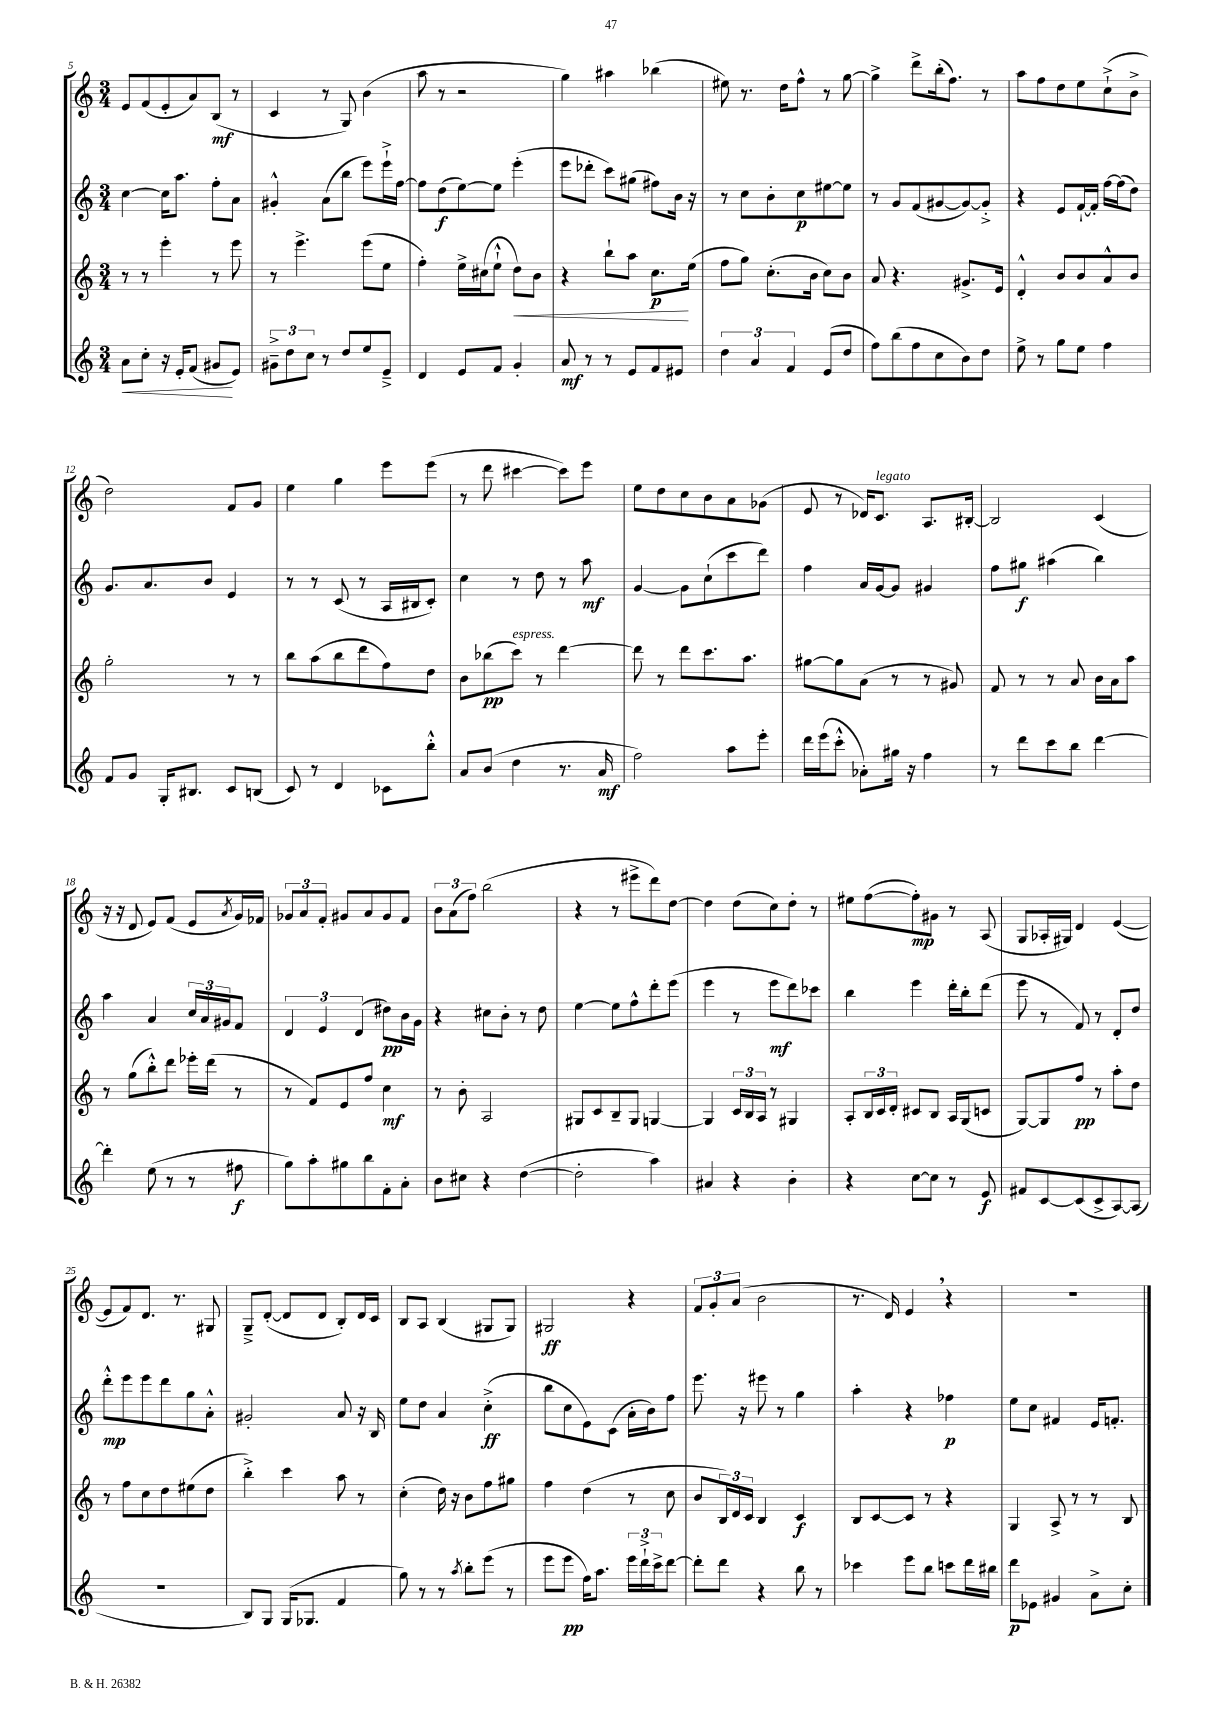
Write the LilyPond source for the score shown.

<<
\new StaffGroup <<
\new Staff = "s0" {
    \clef treble \key c \major \numericTimeSignature \time 3/4
    e'8 f'8( e'8-. a'8) b8\mf( r8 |
    c'4 r8 g8) b'4( |
    a''8 r8 r2 |
    g''4) ais''4 bes''4( |
    eis''8) r8. d''16 f''8-^ r8 g''8~ |
    g''4-> d'''8-> b''16-.( f''8.) r8 |
    a''8 f''8 d''8 e''8 c''8-!->( b'8-> |
    d''2) f'8 g'8 |
    e''4 g''4 e'''8 e'''8( |
    r8 d'''8 cis'''4~ cis'''8) e'''8 |
    e''8 d''8 c''8 b'8 a'8 ges'8( |
    e'8 r8 des'16) c'8.^\markup { \italic "legato" } a8. bis16~-. |
    bis2 c'4( |
    r16 r16 d'8 e'8) f'8( e'8 \acciaccatura { a'8 } g'16) fes'16 |
    \tuplet 3/2 { ges'8 a'8 f'8-. } gis'8 a'8 gis'8 f'8 |
    \tuplet 3/2 { b'8 a'8( f''8) } b''2( |
    r4 r8 eis'''8-> d'''8) d''8~ |
    d''4 d''8( c''8) d''8-. r8 |
    eis''8 f''8~( f''8-.\mp) gis'8 r8 a8( |
    g8 aes16-. gis16) d'4 e'4~( |
    e'8 f'8) d'8. r8. gis8 |
    g8---> d'8~-.( d'8 d'8 b8-.) d'16 c'16 |
    b8 a8 b4( gis8 gis8) |
    gis2\ff r4 |
    \tuplet 3/2 { f'8 g'8-. a'8( } b'2 |
    r8. d'16) e'4 \breathe r4 |
    R2. \bar "|." |
}
\new Staff = "s1" {
    \clef treble \key c \major \numericTimeSignature \time 3/4
    c''4~ c''16 a''8. f''8-. a'8 |
    gis'4-.-^ a'8( b''8 e'''8) e'''16-!-> f''16~ |
    f''8 d''8\f( e''8~) e''8 e'''4-.( |
    e'''8 des'''8-. c'''8) gis''8( fis''8) b'16 r16 |
    r8 c''8 b'8-. c''8\p eis''8~ eis''8 |
    r8 g'8 f'8( gis'8~ gis'8~) gis'8-.-> |
    r4 e'8 f'16~-! f'16-. f''16~ f''16( d''8) |
    g'8. a'8. b'8 e'4 |
    r8 r8 c'8( r8 a16 bis16 c'8-.) |
    c''4 r8 d''8 r8 a''8\mf |
    g'4~ g'8 c''8-!( c'''8 d'''8) |
    f''4 a'16 g'16~ g'8 gis'4 |
    f''8 gis''8\f ais''4( b''4) |
    a''4 a'4 \tuplet 3/2 { c''16 a'16 gis'16 } f'8 |
    \tuplet 3/2 { d'4 e'4 d'4( } dis''8\pp) b'16 g'16 |
    r4 cis''8 b'8-. r8 d''8 |
    e''4~ e''8 f''8-^ d'''8-. e'''8( |
    e'''4 r8 e'''8\mf d'''8) ces'''8 |
    b''4 e'''4 d'''16-. b''16-. d'''8( |
    e'''8 r8 f'8) r8 d'8-. d''8 |
    d'''8-.-^\mp e'''8 e'''8 d'''8 g''8 a'8-.-^ |
    gis'2-. a'8 r16 b16 |
    e''8 d''8 a'4 c''4-.->\ff( |
    b''8 c''8 e'8) c'8( a'16-. b'16) f''8 |
    e'''8. r16 eis'''8 r8 g''4 |
    a''4-. r4 fes''4\p |
    e''8 c''8 fis'4 e'16 f'8.-. \bar "|." |
}
\new Staff = "s2" {
    \clef treble \key c \major \numericTimeSignature \time 3/4
    r8 r8 e'''4-. r8 e'''8 |
    r8 e'''4.-> e'''8( e''8 |
    f''4-.) e''16-> cis''16( e''8-!-^ d''8\<) b'8 |
    r4 b''8-! a''8 c''8.\p\! e''16( |
    f''8 g''8) c''8.-.( b'16 c''8) b'8 |
    a'8 r4. gis'8.-> e'16 |
    d'4-.-^ b'8 b'8 a'8-^ b'8 |
    g''2-. r8 r8 |
    b''8 a''8( b''8 d'''8 f''8) d''8 |
    b'8 bes''8\pp( c'''8^\markup { \italic "espress." }) r8 d'''4~ |
    d'''8 r8 d'''8 c'''8. a''8. |
    gis''8~ gis''8 a'8( r8 r8 gis'8) |
    f'8 r8 r8 a'8 b'16 a'16 a''8 |
    r8 g''8( b''8-.-^) d'''8 ees'''16-. d'''16( r8 |
    r8 f'8) e'8 f''8 c''4\mf |
    r8 b'8-. a2 |
    gis8 c'8 b8-- gis8 g4~ |
    g4 \tuplet 3/2 { c'16 b16 a16 } r8 gis4 |
    a8-. \tuplet 3/2 { b16 c'16 d'16-. } cis'8 b8 a16 g16( c'8 |
    g8~) g8 f''8\pp r8 a''8-. d''8 |
    r8 f''8 c''8 d''8 eis''8( d''8 |
    b''4-.->) c'''4 a''8 r8 |
    c''4-.( d''16) r16 b'8 f''8 gis''8 |
    f''4 d''4( r8 c''8 |
    b'8 \tuplet 3/2 { b16) d'16 c'16 } b4 c'4\f |
    b8 c'8~ c'8 r8 r4 |
    g4 a8-> r8 r8 b8 \bar "|." |
}
\new Staff = "s3" {
    \clef treble \key c \major \numericTimeSignature \time 3/4
    a'8\< c''8-. r16 e'16-. f'8( gis'8\! e'8) |
    \tuplet 3/2 { gis'8---> d''8 c''8 } r8 d''8 e''8 e'8---> |
    d'4 e'8 f'8 g'4-. |
    a'8\mf r8 r8 e'8 f'8 eis'8 |
    \tuplet 3/2 { d''4 a'4 f'4 } e'8( d''8 |
    f''8) b''8( f''8 c''8 b'8) d''8 |
    e''8-> r8 g''8 e''8 f''4 |
    f'8 g'8 g16-. bis8. c'8 b8( |
    c'8) r8 d'4 ces'8 b''8-.-^ |
    a'8 b'8( d''4 r8. a'16\mf |
    f''2) a''8 e'''8-. |
    d'''16 e'''16( c'''8-.-^ aes'8-.) gis''16 r16 f''4 |
    r8 d'''8 c'''8 b''8 d'''4~ |
    d'''4-. e''8( r8 r8 fis''8\f |
    g''8) a''8-. gis''8 b''8 f'8-. a'8-. |
    b'8 cis''8 r4 d''4~( |
    d''2-. a''4) |
    ais'4 r4 b'4-. |
    r4 c''8~ c''8 r8 e'8\f |
    fis'8 c'8~ c'8( c'8-> a8~) a8( |
    r2. |
    b8) g8 g16( ges8. f'4 |
    g''8) r8 r8 \acciaccatura { a''8 } b''8-. e'''8( r8 |
    e'''8 e'''8\pp f''16) a''8. \tuplet 3/2 { e'''16 d'''16-!-> c'''16-> } d'''8~ |
    d'''8-. d'''8 r4 b''8 r8 |
    ces'''4 e'''8 b''8 c'''8 d'''16 bis''16 |
    d'''8\p ees'8 gis'4 a'8-> c''8-. \bar "|." |
}
>>
>>
\layout { \context { \Score currentBarNumber = #5 } }
